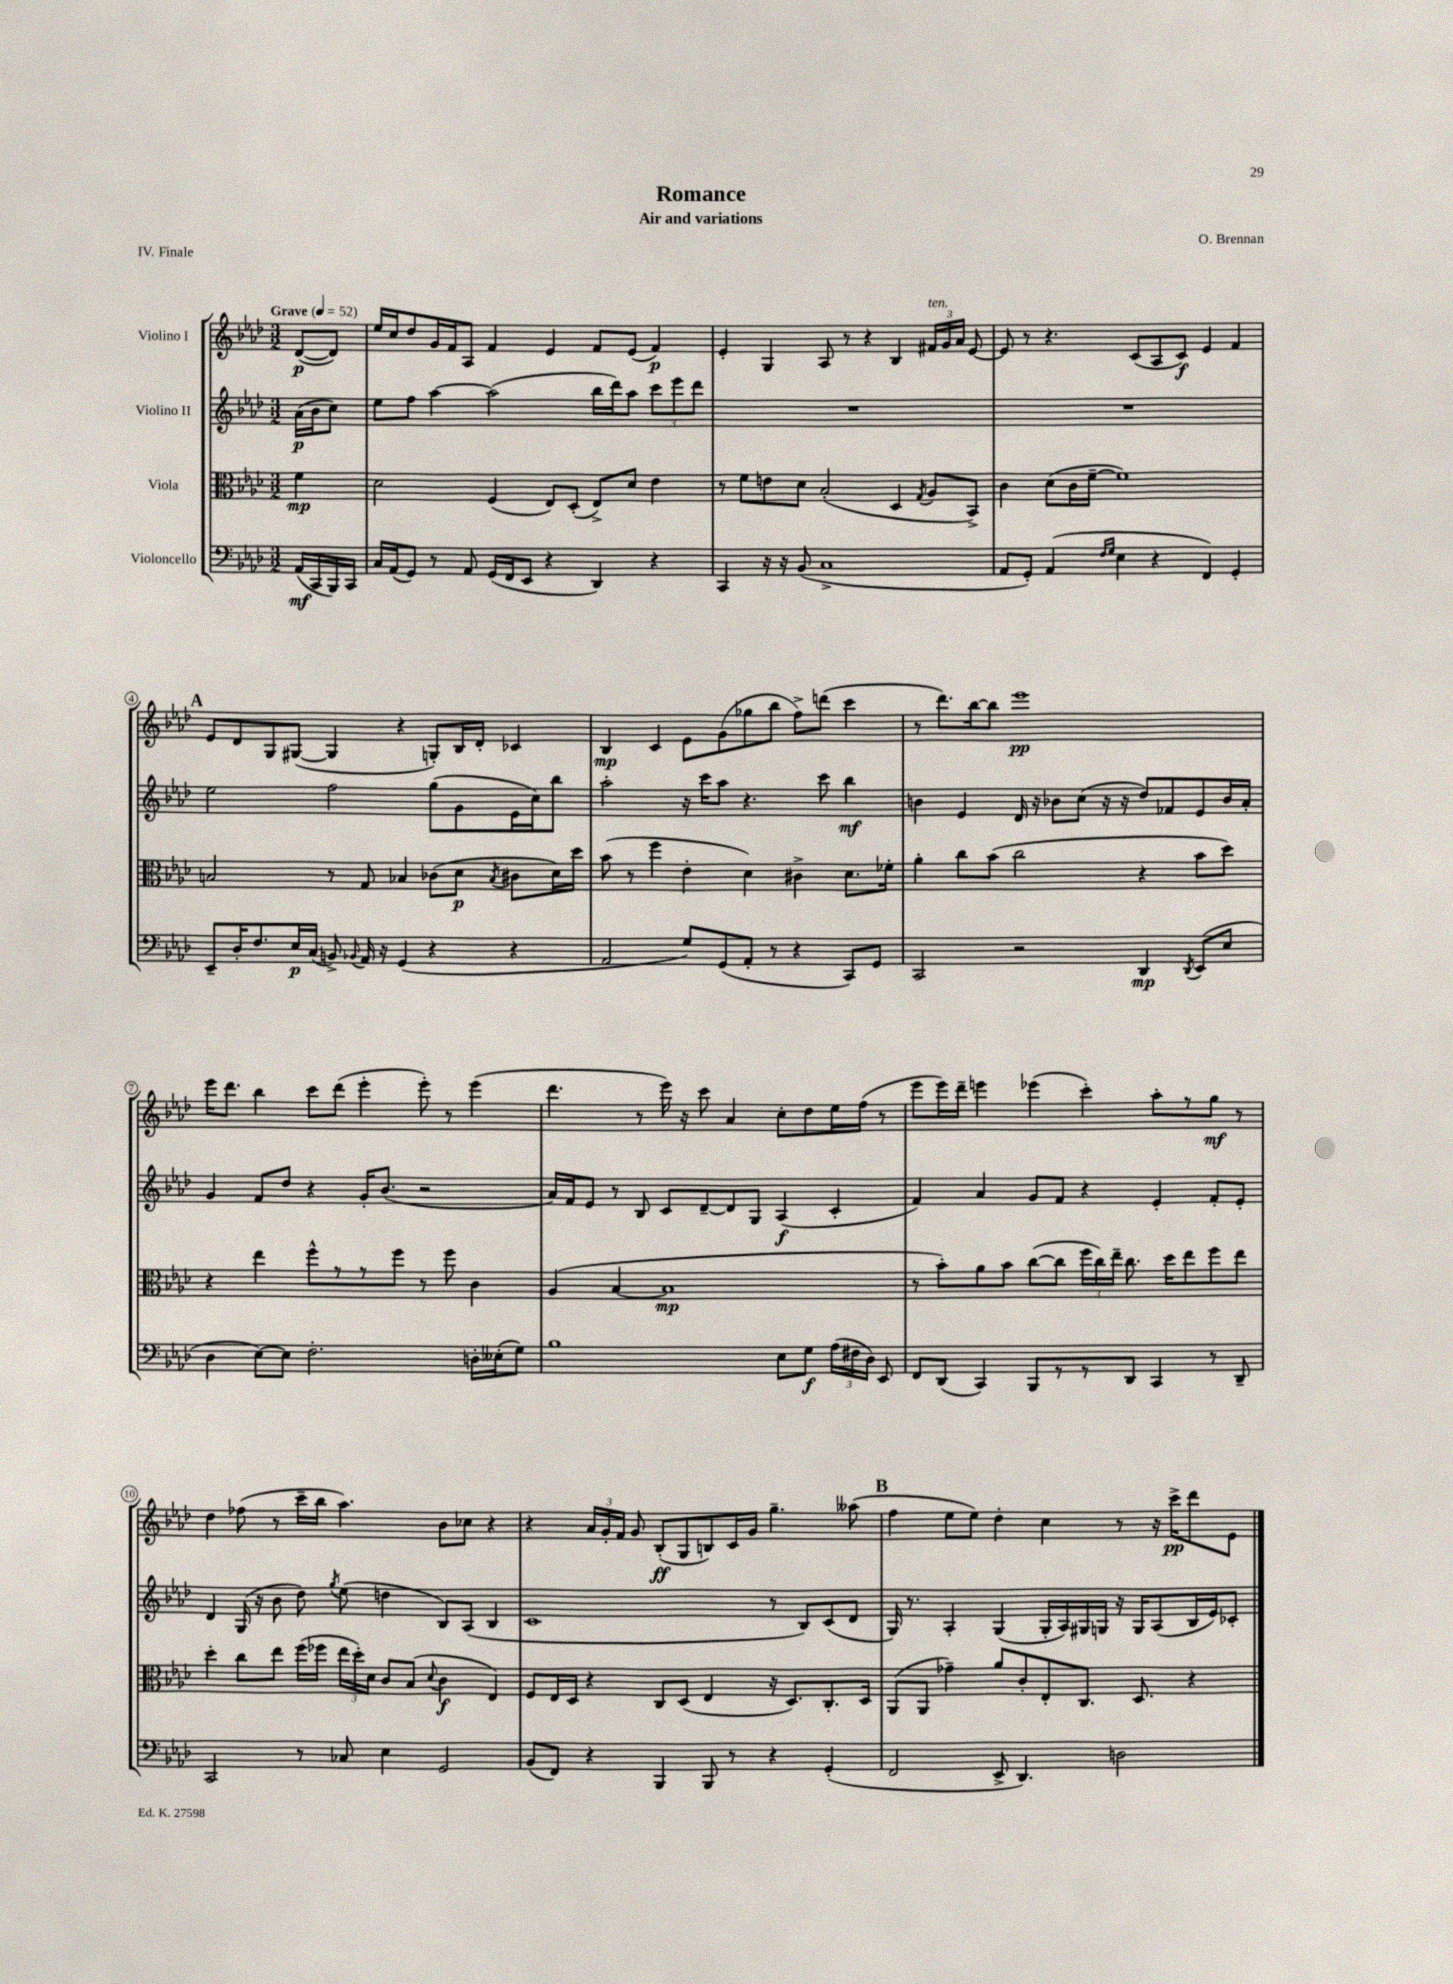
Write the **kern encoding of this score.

**kern	**kern	**kern	**kern
*staff4	*staff3	*staff2	*staff1
*clefF4	*clefC3	*clefG2	*clefG2
*k[b-e-a-d-]	*k[b-e-a-d-]	*k[b-e-a-d-]	*k[b-e-a-d-]
*M3/2	*M3/2	*M3/2	*M3/2
*MM52	*MM52	*MM52	*MM52
(16AA-	4f	(16a-	([8d-
16CC	.	16b-	.
16BBB-)	.	8cc)	8d-])
16CC	.	.	.
=	=	=	=
16C	2d-	8ee-	16ee-
(16AA-	.	.	16cc
8GG)	.	8ff	8dd-
8r	.	[4aa-	16g
.	.	.	16f
8AA-	.	.	8A-
(16GG	(4F	(2aa-]	4f
16FF	.	.	.
8EE-	.	.	.
4r	8E-)	.	4e-
.	(8D-'	.	.
4DD-)	8E-^)	16bb-	8f
.	.	16ddd-)	.
.	8d-	8aa-	(8e-
4r	4e-	12ccc	4f)
.	.	12eee-	.
.	.	12ddd-	.
=	=	=	=
4CC	8r	1.r	4e-'
.	8f	.	.
16r	8e	.	4G
16r	.	.	.
(8BB-	8d-	.	.
1C^	(2B-'	.	8A-
.	.	.	8r
.	.	.	4r
.	4D-	.	4B-
.	8qG	.	.
.	8A-	.	24f#
.	.	.	24g
.	.	.	24a-
.	8BB-^)	.	[8e-
=	=	=	=
8AA-	4c	1.r	8e-]
8GG')	.	.	8r
(4AA-	(8d-	.	4.r
.	16c	.	.
.	[16f~	.	.
16qqF	.	.	.
16qqG	.	.	.
4E-	1f])	.	.
.	.	.	(8c
4r	.	.	8A-
.	.	.	8c)
4FF)	.	.	4e-
4GG'	.	.	4f
=	=	=	=
8EE-~	2B	2ee-	8e-
16D-'	.	.	8d-
8.F	.	.	.
.	.	.	8G
16E-	.	.	([8G#
(16C	.	.	.
8BB^)	8r	2ff	4G#]
8qqBB-	.	.	.
16AA-	8G	.	.
16r	.	.	.
(4GG	4B-	.	4r
4r	(8c-	(8gg	8G')
.	8d-	8g	16B-
.	.	.	16d-'
.	8qB-	.	.
4r	8c#	16e-	4c-
.	.	16cc)	.
.	16d-)	8bb-	.
.	16dd-	.	.
=	=	=	=
2AA-	(8b-	2aa-'	4B-
.	8r	.	.
.	4ff	.	4c
8G)	4e-'	16r	8e-
.	.	16ccc	.
(8GG	.	8aa-	(8g
8AA-'	4d-)	4.r	8gg-
8r	.	.	8bb-
4r	4c#^	.	8ff^)
.	.	8ccc	(8ddd
8CC)	8.d-	4bb-	4ccc
8GG	.	.	.
.	16f-'	.	.
=	=	=	=
2CC	4a-'	4b	8r
.	.	.	8.ddd-)
.	8cc	4e-	.
.	.	.	[16bb-
.	(8b-	.	8bb-]
2r	2cc	16d-	1eee-
.	.	16r	.
.	.	8b-	.
.	.	(8cc	.
.	.	16r	.
.	.	16r	.
4DD-	4r	8dd-)	.
.	.	8f-	.
8qDD-	.	.	.
(8EE-	8b-	8e-	.
8E-	8dd-)	16b-	.
.	.	16a-'	.
=	=	=	=
4D-	4r	4g	16eee-
.	.	.	8.ddd-
[8E-)	4ee-	8f	4bb-
8E-]	.	8dd-	.
2.F'	8ff^^	4r	8ccc
.	8r	.	(8ddd-
.	8r	16g'	4eee-'
.	.	(8.b-	.
.	8ff	.	.
.	8r	2r	8eee-')
.	8ff	.	8r
16D'	4c	.	(4eee-
(16E--'	.	.	.
8G)	.	.	.
=	=	=	=
1B-	(4A-	16a-)	4.ddd-
.	.	16f	.
.	.	8e-	.
.	[4B-	8r	.
.	.	8B-	8r
.	1B-]	8c	16eee-)
.	.	.	16r
.	.	[8d-~	8ccc
.	.	8d-]	4a-
.	.	8G	.
8E-	.	(4A-	8cc'
8G	.	.	8dd-
(24A-	.	4c'	16ee-
24F#	.	.	.
.	.	.	(16ff
24D-)	.	.	.
8EE-	.	.	8r
=	=	=	=
8FF	8r	4f)	8eee-
(8DD-	8b-')	.	16eee-)
.	.	.	16ddd-~
4CC)	8a-	4a-	4eee
.	8b-	.	.
8BBB-	([8cc	8g	(4eee-
8r	8cc]	8f	.
8r	24ff	4r	4ccc')
.	24cc)	.	.
.	24ee-~	.	.
8DD-	8.cc	.	.
4CC	.	4e-'	8aa-'
.	16dd-	.	.
.	8ee-	.	8r
8r	8ff	8f'	8gg
8DD-~	8ee-	8e-'	8r
=	=	=	=
2CC	4dd-'	4d-	4dd-
.	8cc	(16G	(8ff-
.	.	16r	.
.	8ee-	8b-	8r
8r	(16ff	8dd-)	16ccc~
.	16ff-	.	16bb-
.	.	8qgg	.
8C-	24ee-	(8ee-	4.aa-)
.	24dd-')	.	.
.	24d-	.	.
4E-	8c	4dd	.
.	(8B-	.	.
.	8qqd-	.	.
2GG	4c	8B-)	8b-
.	.	(8A-	8cc-
.	4E-)	4B-	4r
=	=	=	=
(8BB-	8F	1c	4r
8FF)	16E-	.	.
.	16D-	.	.
4r	4r	.	24a-
.	.	.	24g'
.	.	.	24f
.	.	.	8g
4BBB-	8C	.	(8B-'
.	(8D-	.	8G
8BBB-	4E-	.	8B)
8r	.	.	16c
.	.	.	16g
4r	16r	8r	4.gg~
.	8.D-)	.	.
.	.	8B-)	.
(4GG'	8.C'	(8c	.
.	.	8d-	(8aa--
.	16D-	.	.
=	=	=	=
2FF	(8AA-	16G)	4ff
.	.	8.r	.
.	8AA-	.	.
.	4g-~)	4A-'	8ee-
.	.	.	8ee-)
8EE-^	8a-	(4G	4dd-'
4.DD-)	8c'	.	.
.	8E-'	16G'	4cc
.	.	16A-)	.
.	8.C	16G#	.
.	.	16G	.
2D	.	16r	8r
.	8.D-	16G	.
.	.	(8A-	16r
.	.	.	16ccc^
.	4r	16B-	8ddd-
.	.	16e-)	.
.	.	8c-'	8e-
==	==	==	==
*-	*-	*-	*-
